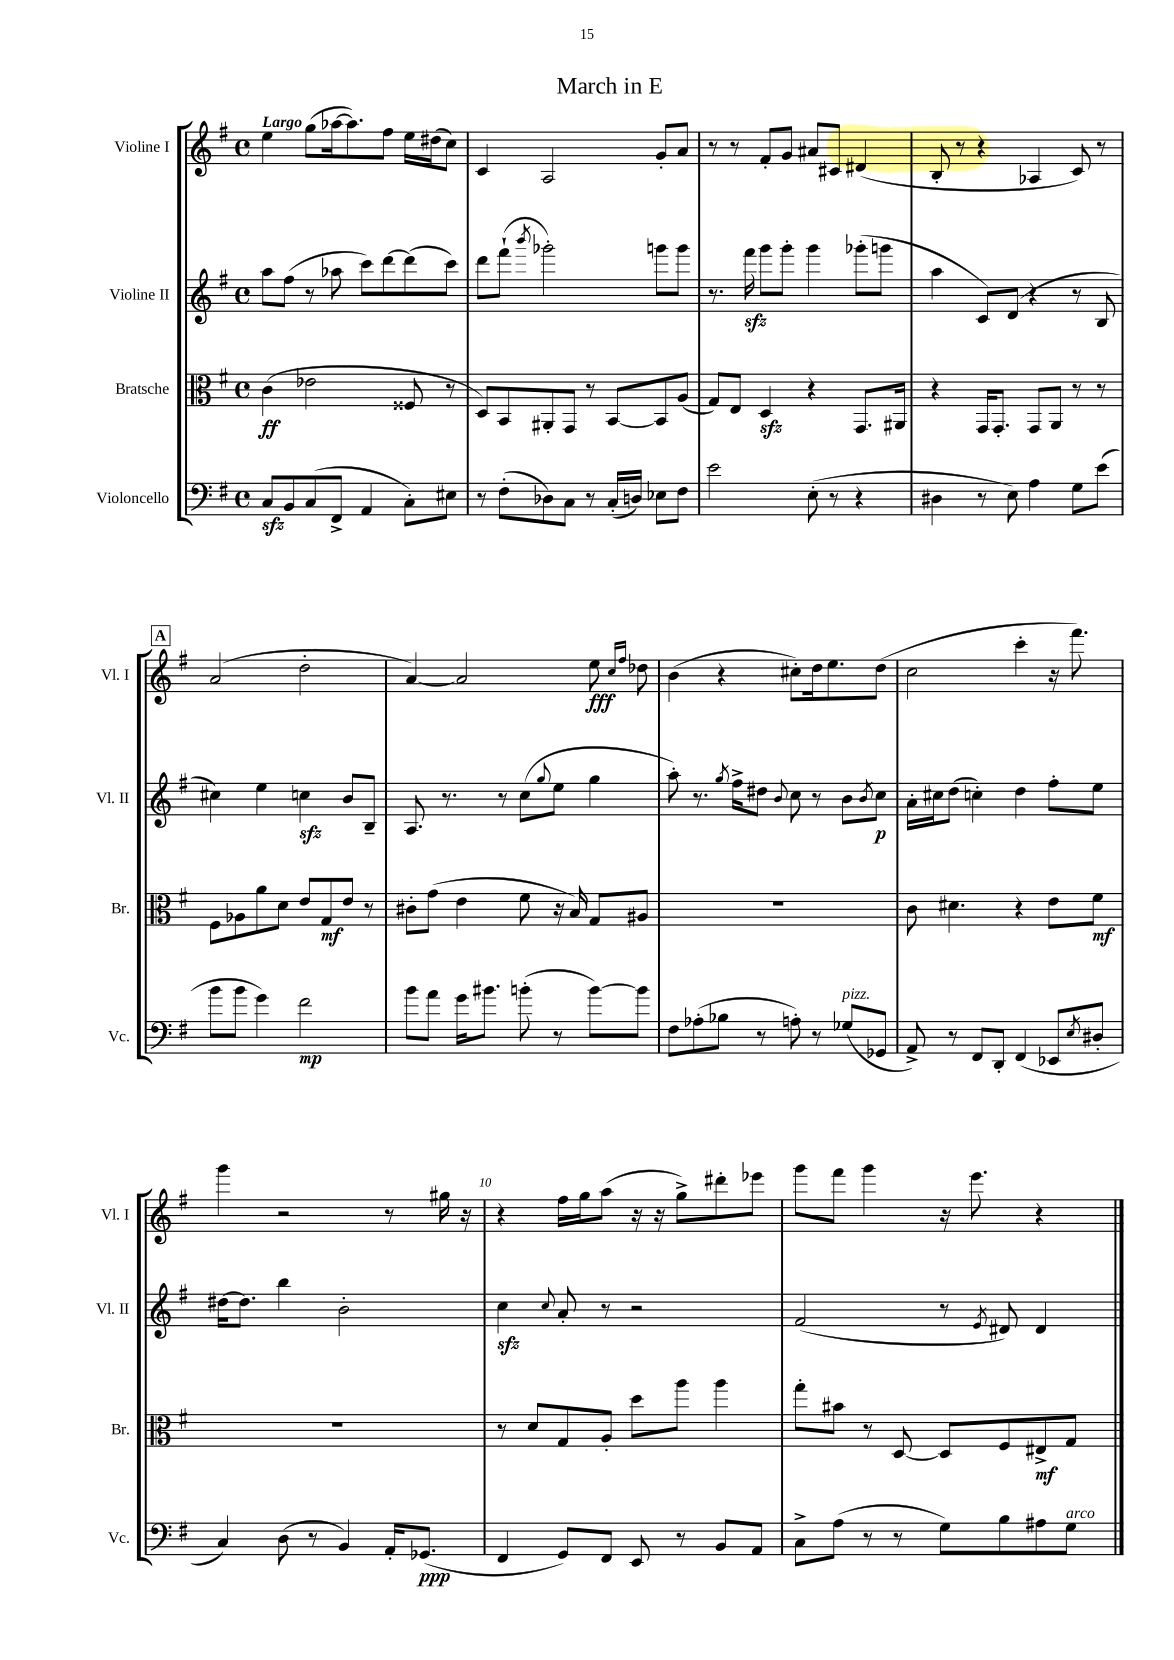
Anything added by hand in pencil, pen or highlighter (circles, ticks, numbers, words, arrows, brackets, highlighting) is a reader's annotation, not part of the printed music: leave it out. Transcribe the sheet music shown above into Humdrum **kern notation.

**kern	**kern	**kern	**kern
*staff4	*staff3	*staff2	*staff1
*clefF4	*clefC3	*clefG2	*clefG2
*k[f#]	*k[f#]	*k[f#]	*k[f#]
*M4/4	*M4/4	*M4/4	*M4/4
*met(c)	*met(c)	*met(c)	*met(c)
8C/L	(4c\	8aa\L	4ee\
8BB/	.	(8ff#\J	.
(8C/	2e-\	8r	(8gg\L
8FF#^/J	.	8aa-\	[16aa-\k
.	.	.	8.aa-\])
4AA/	.	8ccc\L)	.
.	.	[8ddd\	8ff#\J
8C'\L)	8F##/	(8ddd\]	16ee\LL
.	.	.	(16dd#\J
8E#\J	8r	8ccc\J)	8cc\J)
=	=	=	=
8r	8D/L)	8ddd\L	4c/
(8F#'\L	8BB/	(8fff#`\J	.
.	.	8qbbb/	.
8D-\)	8AA#'/	2ggg-'\)	2A/
8C\J	8GG/J	.	.
8r	8r	.	.
(16C'/LL	[8BB/L	.	.
16D/JJ)	.	.	.
8E-\L	8BB/]	8ggg\L	8g'/L
8F#\J	(8A/J	8ggg\J	8a/J
=	=	=	=
2e\	8G/L)	8.r	8r
.	8E/J	.	8r
.	.	16fff#\	.
.	4D/	8ggg\L	8f#'/L
.	.	8ggg'\J	8g/J
(8E'\	4r	4ggg\	8a#/L
8r	.	.	8c#/J
4r	8.GG/L	(8ggg-'\L	(4d#/
.	.	8ggg\J	.
.	16AA#/Jk	.	.
=	=	=	=
4D#\	4r	4aa\	8B'/
.	.	.	8r
8r	16GG/LK	8c/L)	4r
.	8.GG'/J	.	.
8E\)	.	(8d/J	.
4A\	8GG/L	4r	4A-/
.	8AA/J	.	.
8G\L	8r	8r	8c/)
(8e\J	8r	8B/	8r
=	=	=	=
8b\L	8F#\L	4cc#\)	(2a/
8b\J	8A-\	.	.
4g\)	8a\	4ee\	.
.	8d\J	.	.
2f#\	8e/L	4cc\	2dd'\
.	8G/	.	.
.	8e/J	8b/L	.
.	8r	8B~/J	.
=	=	=	=
8b\L	8c#'\L	8.A/	[4a/)
8a\J	(8g\J	.	.
.	.	8.r	.
16g\LK	4e\	.	2a/]
8.b#\J	.	.	.
.	.	8r	.
(8b'\	8f#\	(8cc\L	.
.	.	8qqgg/	.
8r	16r	8ee\J	.
.	16B/)	.	.
[8b\L)	8G/L	4gg\	8ee\
.	.	.	16qqcc/LL
.	.	.	16qqff#/JJ
8b\]J	8A#/J	.	8dd-\
=	=	=	=
8F#\L	1r	8aa'\)	(4b\
(8A-'\	.	8.r	.
8B-\J	.	.	4r
.	.	8qgg/	.
.	.	16ff#^\LK	.
8r	.	8dd#\J	.
.	.	8qqb/	.
8A'\)	.	8cc\	8cc#'\L)
8r	.	8r	16dd\k
.	.	.	8.ee\
(8G-/L	.	8b\L	.
.	.	8qb/	.
8GG-/J	.	8cc\J	(8dd\J
=	=	=	=
8AA^/)	8c\	16a'\LL	2cc\
.	.	16cc#\J	.
8r	4.d#\	(8dd\J	.
8FF#/L	.	4cc'\)	.
8DD'/J	.	.	.
(4FF#/	4r	4dd\	4ccc'\
8EE-/L	8e\L	8ff#'\L	16r
.	.	.	8.fff#\)
8qE/	.	.	.
8D#'/J	8f#\J	8ee\J	.
=	=	=	=
4C/)	1r	[16dd#\LK	4ggg\
.	.	8.dd#\]J	.
(8D\	.	4bb\	2r
8r	.	.	.
4BB/)	.	2b'\	.
16AA'/LK	.	.	8r
(8.GG-/J	.	.	.
.	.	.	16gg#\
.	.	.	16r
=	=	=	=
4FF#/	8r	4cc\	4r
.	8d/L	.	.
.	.	8qqcc/	.
8GG/L)	8G/	8a'/	16ff#\LL
.	.	.	16gg\J
8FF#/J	8A'/J	8r	(8aa\J
8EE/	8dd\L	2r	16r
.	.	.	16r
8r	8aa\J	.	8gg^\L)
8BB/L	4aa\	.	8ddd#'\
8AA/J	.	.	8eee-\J
=	=	=	=
8C^\L	8gg'\L	(2f#/	8ggg\L
(8A\J	8b#\J	.	8fff#\J
8r	8r	.	4ggg\
8r	[8D/	.	.
8G\L)	8D/]L	8r	16r
.	.	.	8.eee\
.	.	8qe/	.
8B\	8F#/	8d#/)	.
8A#\	8E#^/	4d#/	4r
8G\J	8G/J	.	.
==	==	==	==
*-	*-	*-	*-
